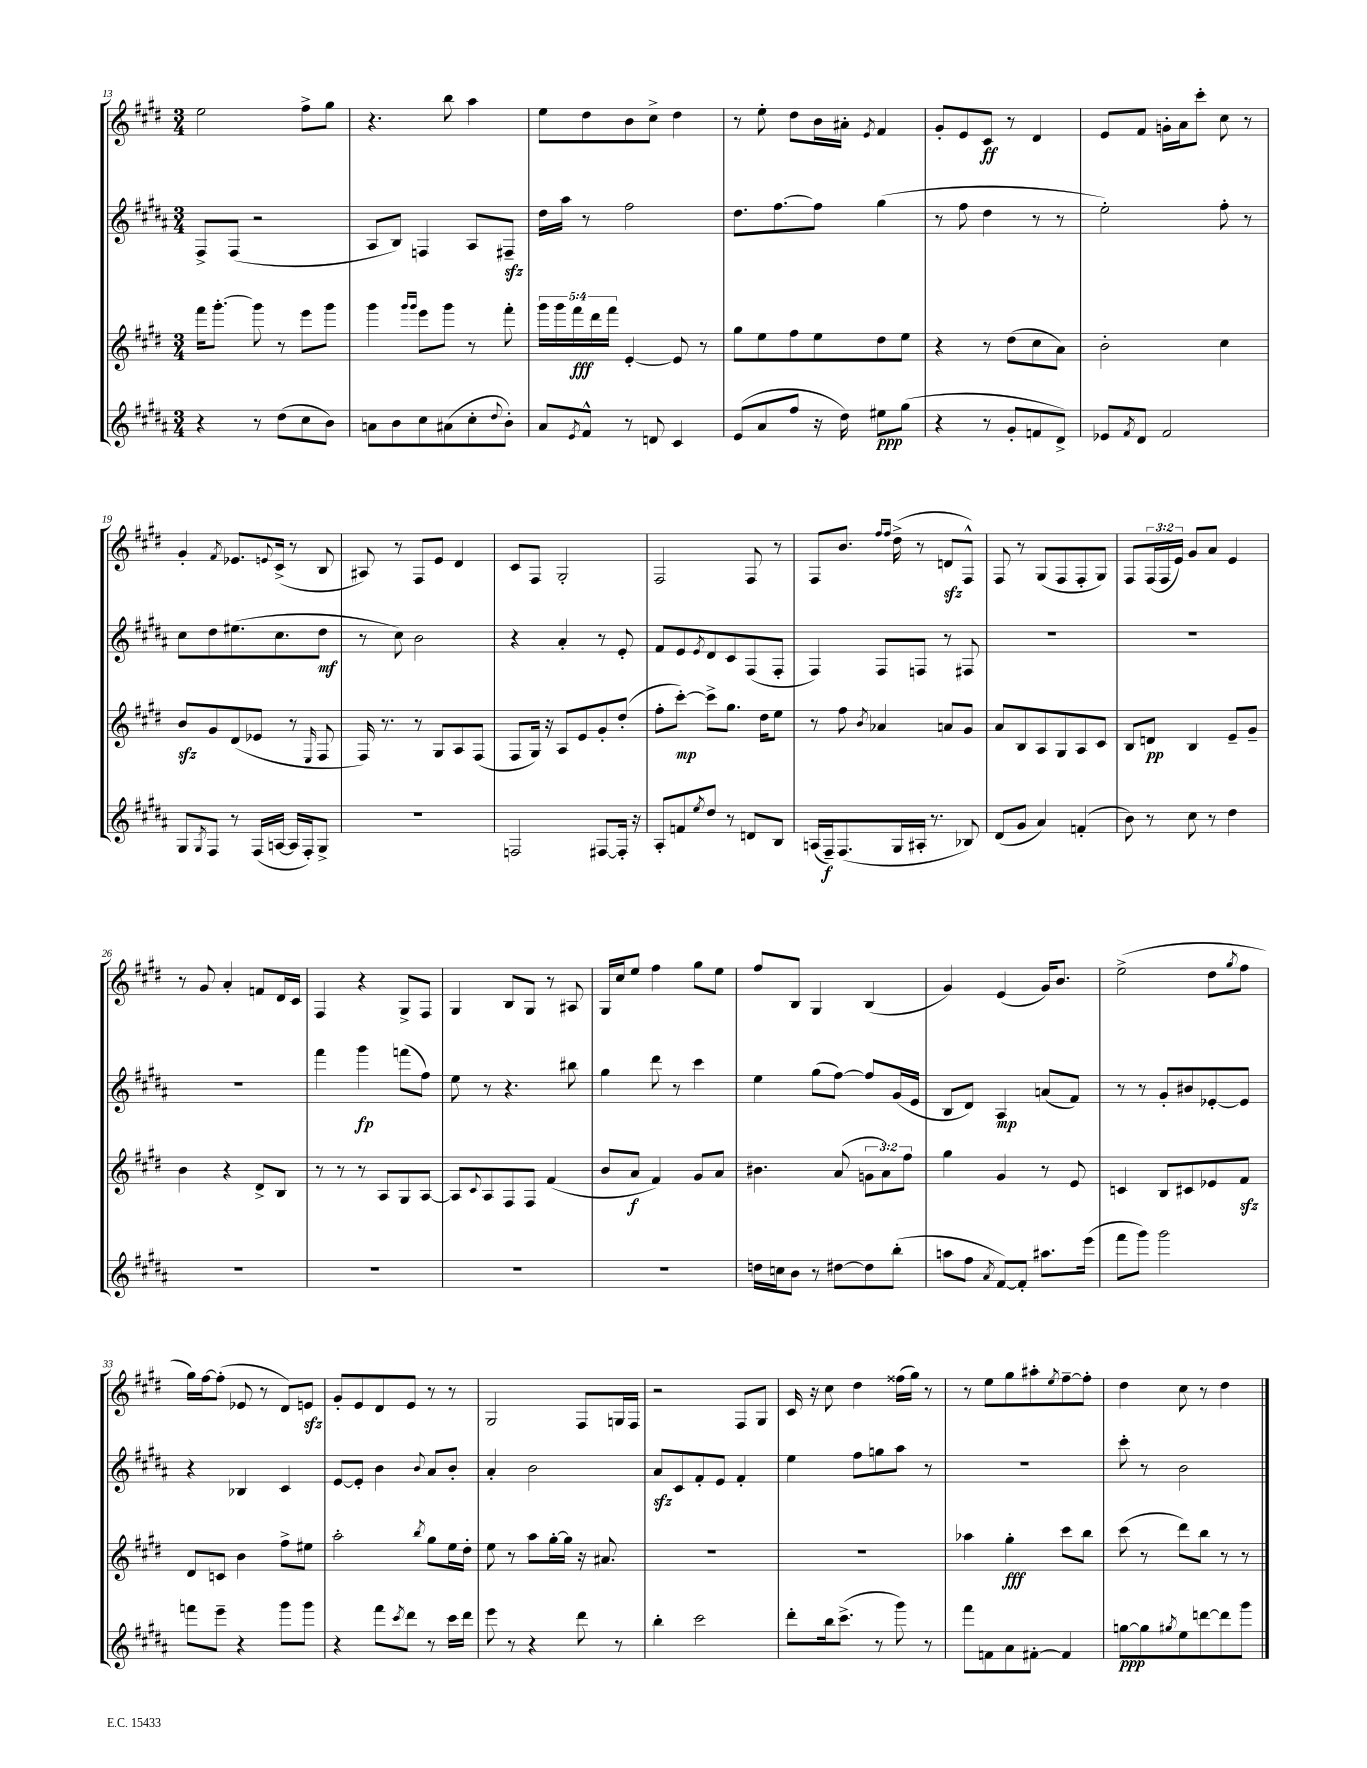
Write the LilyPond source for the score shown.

<<
\new StaffGroup <<
\new Staff = "s0" {
    \clef treble \key e \major \numericTimeSignature \time 3/4 \override Staff.TupletNumber.text = #tuplet-number::calc-fraction-text
    e''2 fis''8-> gis''8 |
    r4. b''8 a''4 |
    e''8 dis''8 b'8 cis''8-> dis''4 |
    r8 e''8-. dis''8 b'16 ais'16-. \acciaccatura { e'8 } fis'4 |
    gis'8-. e'8 cis'8\ff r8 dis'4 |
    e'8 fis'8 g'16-. a'16 cis'''8-. cis''8 r8 |
    gis'4-. \acciaccatura { fis'8 } ees'8. \appoggiatura { e'8 } cis'16->( r8 b8 |
    ais8) r8 fis8 e'8 dis'4 |
    cis'8 fis8 gis2-. |
    fis2 fis8 r8 |
    fis8 b'8. \grace { fis''16 fis''16 } dis''16->( r8 d'8\sfz fis8-^) |
    fis8 r8 gis8( fis8 fis8-. gis8) |
    fis8 \tuplet 3/2 { fis16( fis16 e'16) } gis'8 a'8 e'4 |
    r8 gis'8 a'4-. f'8 dis'16 cis'16 |
    fis4 r4 gis8-> fis8 |
    gis4 b8 gis8 r8 ais8 |
    gis16 cis''16 e''8 fis''4 gis''8 e''8 |
    fis''8 b8 gis4 b4( |
    gis'4) e'4( gis'16) b'8. |
    e''2->( dis''8 \acciaccatura { gis''8 } fis''8 |
    gis''16) fis''16~ fis''8-.( ees'8 r8 dis'8) e'8\sfz |
    gis'8-. e'8 dis'8 e'8 r8 r8 |
    gis2 fis8 g16 fis16 |
    r2 fis8 gis8 |
    cis'16 r16 cis''8 dis''4 fisis''16( gis''16) r8 |
    r8 e''8 gis''8 ais''8-. \acciaccatura { e''8 } fis''8~-- fis''8-. |
    dis''4 cis''8 r8 dis''4 \bar "|." |
}
\new Staff = "s1" {
    \clef treble \key b \major \numericTimeSignature \time 3/4
    fis8-> fis8( r2 |
    ais8 b8) f4 ais8 fis8--\sfz |
    dis''16 ais''16 r8 fis''2 |
    dis''8. fis''8.~ fis''8 gis''4( |
    r8 fis''8 dis''4 r8 r8 |
    e''2-.) fis''8-. r8 |
    cis''8 dis''8 eis''8.( cis''8. dis''8\mf |
    r8 cis''8) b'2 |
    r4 ais'4-. r8 e'8-. |
    fis'8 e'8 \acciaccatura { e'8 } dis'8 cis'8 fis8( fis8-. |
    fis4) fis8 f8 r8 fis8 |
    R2. |
    R2. |
    R2. |
    fis'''4 gis'''4\fp f'''8( fis''8) |
    e''8 r8 r4. bis''8 |
    gis''4 dis'''8 r8 cis'''4 |
    e''4 gis''8( fis''8~) fis''8 gis'16( e'16 |
    b8 dis'8) ais4\mp a'8( fis'8) |
    r8 r8 gis'8-. bis'8 ees'8~-. ees'8 |
    r4 bes4 cis'4 |
    e'8~ e'8-. b'4 \appoggiatura { b'8 } ais'8 b'8-. |
    ais'4-. b'2 |
    ais'8\sfz cis'8 fis'8-. e'8 fis'4-. |
    e''4 fis''8 g''8 ais''8 r8 |
    R2. |
    cis'''8-. r8 b'2 \bar "|." |
}
\new Staff = "s2" {
    \clef treble \key e \major \numericTimeSignature \time 3/4 \override Staff.TupletNumber.text = #tuplet-number::calc-fraction-text
    fis'''16 gis'''8.~-. gis'''8 r8 e'''8 gis'''8 |
    gis'''4 \grace { gis'''16 gis'''16 } e'''8 gis'''8 r8 fis'''8-. |
    \tuplet 5/4 { gis'''16 gis'''16 fis'''16\fff dis'''16 fis'''16 } e'4~-. e'8 r8 |
    gis''8 e''8 fis''8 e''8 dis''8 e''8 |
    r4 r8 dis''8( cis''8 a'8) |
    b'2-. cis''4 |
    b'8\sfz gis'8 dis'8( ees'8 r8 \grace { e16 } fis8 |
    fis16) r8. r8 gis8 a8 fis8( |
    fis8 gis16) r16 a8 e'8 gis'8-. dis''8-.( |
    fis''8-. cis'''8~-.\mp) cis'''8-> gis''8. dis''16 e''8 |
    r8 fis''8 \acciaccatura { b'8 } aes'4 a'8 gis'8 |
    a'8 b8 a8 gis8 a8 cis'8 |
    b8 d'8\pp b4 e'8-- gis'8-- |
    b'4 r4 dis'8-> b8 |
    r8 r8 r8 a8 gis8 a8~ |
    a8 \appoggiatura { cis'8 } a8 fis8 fis8 fis'4( |
    b'8 a'8\f fis'4) gis'8 a'8 |
    bis'4. a'8( \tuplet 3/2 { g'8 a'8) fis''8 } |
    gis''4 gis'4 r8 e'8 |
    c'4 b8 cis'8 ees'8 fis'8\sfz |
    dis'8 c'8 b'4 fis''8-> eis''8 |
    a''2-. \acciaccatura { b''8 } gis''8 e''16 dis''16-. |
    e''8 r8 a''8 gis''16~-. gis''16 r16 ais'8. |
    R2. |
    R2. |
    aes''4 gis''4-.\fff cis'''8 b''8 |
    cis'''8( r8 dis'''8) b''8 r8 r8 \bar "|." |
}
\new Staff = "s3" {
    \clef treble \key b \major \numericTimeSignature \time 3/4
    r4 r8 dis''8( cis''8 b'8) |
    a'8 b'8 cis''8 ais'8( cis''8-. \appoggiatura { dis''8 } b'8-.) |
    ais'8 \acciaccatura { e'8 } fis'8-^ r8 d'8 cis'4 |
    e'8( ais'8 fis''8 r16 dis''16) eis''8\ppp gis''8( |
    r4 r8 gis'8-. f'8 dis'8->) |
    ees'8 \acciaccatura { fis'8 } dis'8 fis'2 |
    gis8 \acciaccatura { gis8 } fis8 r8 fis16( a16~ a16 fis16-.) gis8-> |
    R2. |
    f2 fis8~ fis16-. r16 |
    ais8-. f'8 \acciaccatura { e''8 } dis''8 r8 d'8 b8 |
    a16( fis16--\f) fis8.( gis16 ais16-. r8. bes8) |
    dis'8( gis'8 ais'4) f'4-.( |
    b'8) r8 cis''8 r8 dis''4 |
    R2. |
    R2. |
    R2. |
    R2. |
    d''16 c''16 b'8 r8 dis''8~ dis''8 b''8-.( |
    a''8 fis''8 \acciaccatura { ais'8 } fis'8~) fis'8-. ais''8. e'''16( |
    fis'''8 gis'''8) gis'''2 |
    f'''8 e'''8-- r4 gis'''8 gis'''8 |
    r4 fis'''8 \acciaccatura { cis'''8 } dis'''8 r8 cis'''16 dis'''16 |
    e'''8 r8 r4 dis'''8 r8 |
    b''4-. cis'''2 |
    dis'''8-. b''16 cis'''8.->( r8 gis'''8) r8 |
    fis'''8 f'8 ais'8 fis'8~-. fis'4 |
    g''8~\ppp g''8 \acciaccatura { gis''8 } e''8 d'''8~ d'''8 gis'''8 \bar "|." |
}
>>
>>
\layout { \context { \Score currentBarNumber = #13 } }
